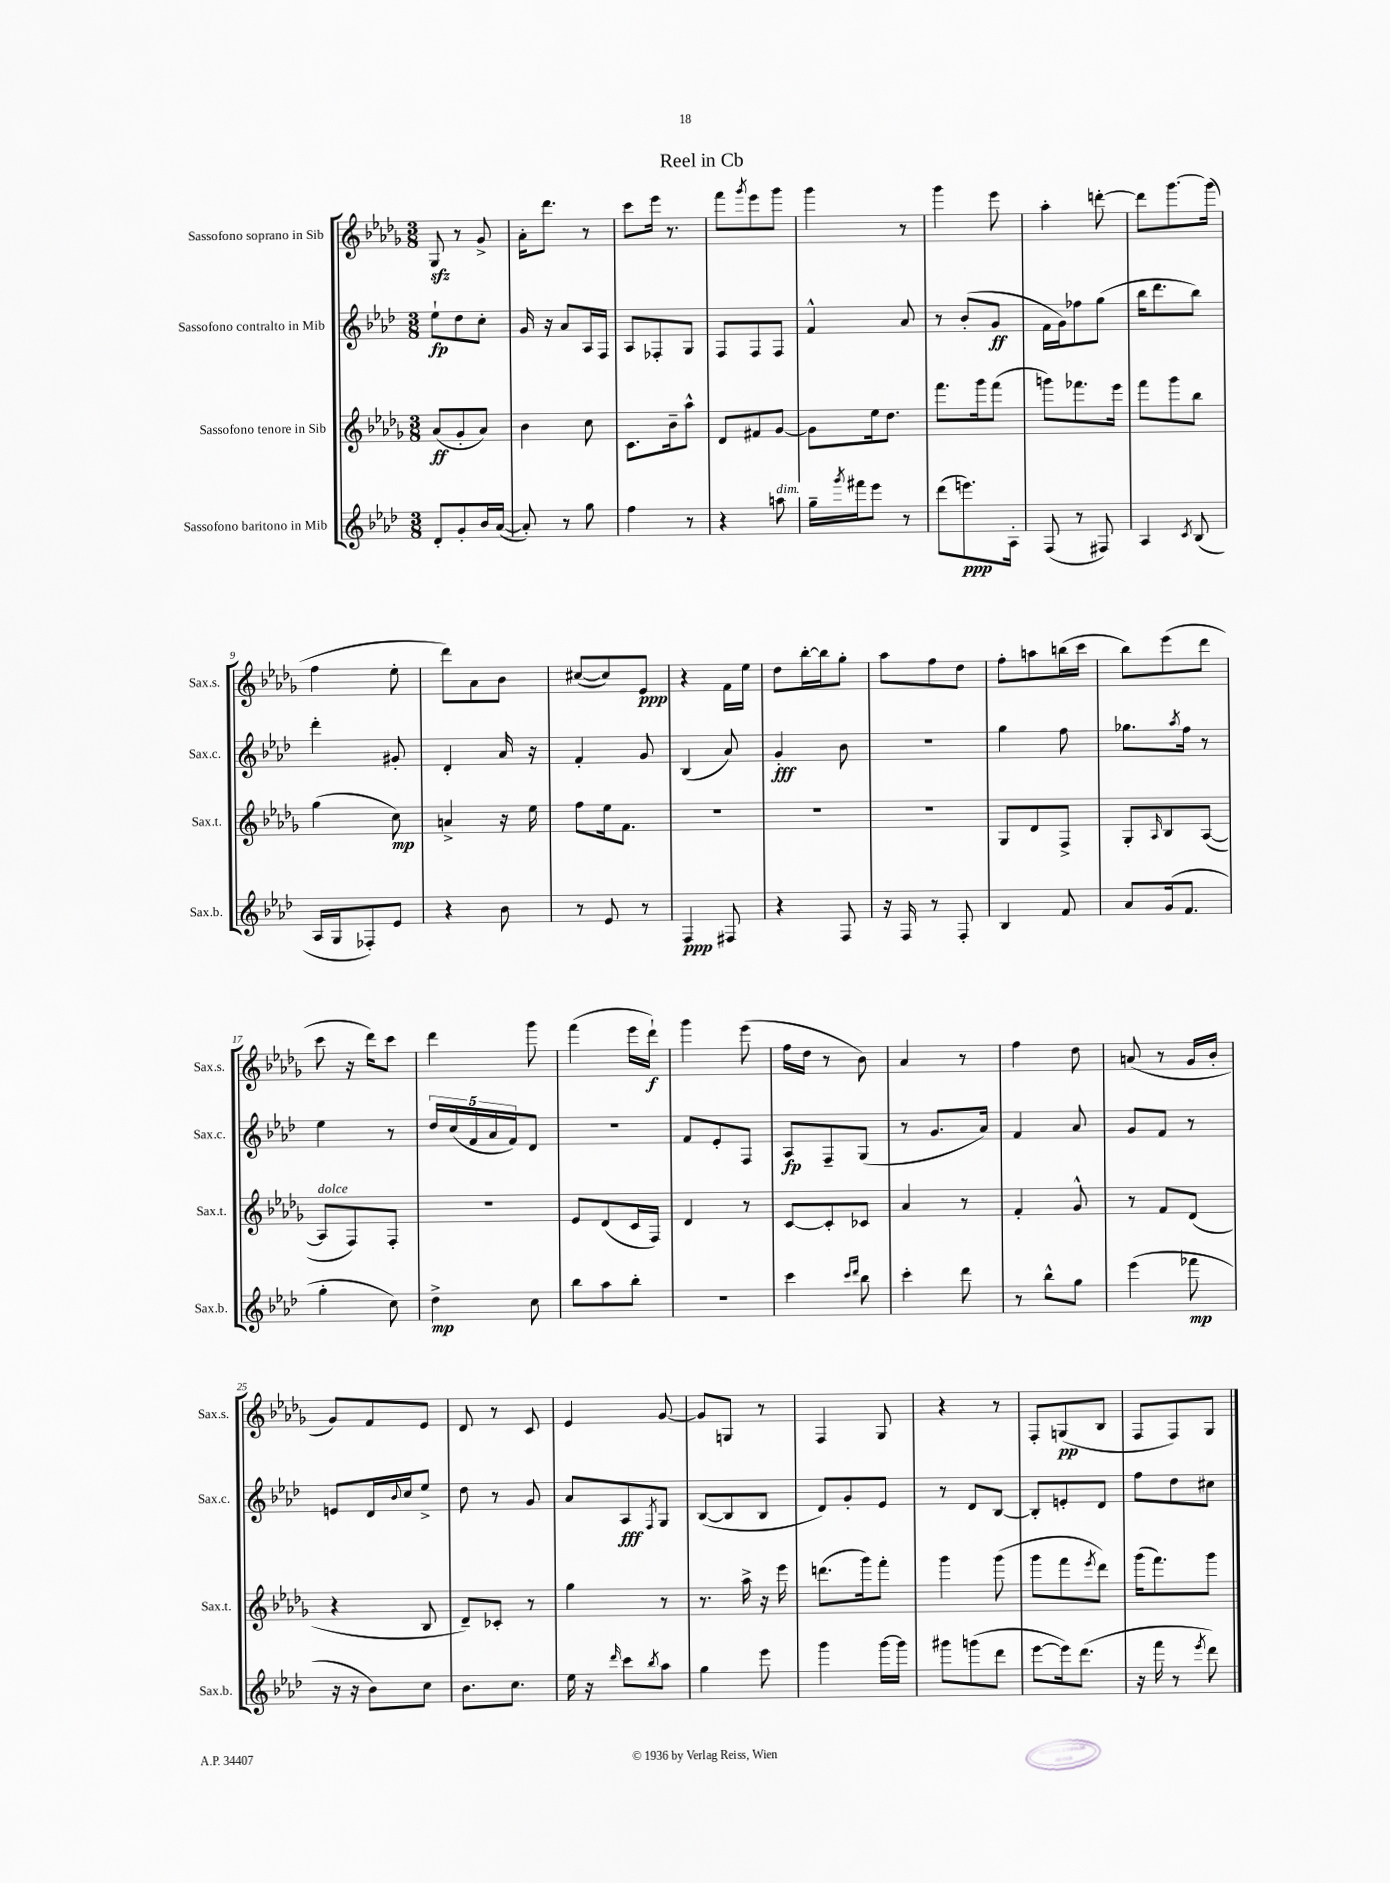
\header { title = "Reel in Cb" }
<<
\new StaffGroup <<
\new Staff = "s0" \with { instrumentName = "Sassofono soprano in Sib" shortInstrumentName = "Sax.s." } {
    \clef treble \key des \major \numericTimeSignature \time 3/8
    ges8\sfz r8 ges'8-> |
    aes'16-. des'''8. r8 |
    c'''8 ees'''16 r8. |
    f'''8 \acciaccatura { ges'''8 } ees'''8 ges'''8 |
    ges'''4 r8 |
    ges'''4 ees'''8 |
    aes''4-. d'''8~-. |
    d'''8 ges'''8.~ ges'''16( |
    f''4 ees''8-. |
    des'''8) aes'8 bes'8 |
    cis''8~( cis''8) ees'8\ppp |
    r4 f'16 ees''16 |
    des''8 bes''16~-. bes''16 ges''8-. |
    aes''8 f''8 des''8 |
    f''8-. a''8 b''16( c'''16 |
    bes''8) ees'''8( des'''8 |
    c'''8 r16 des'''16) c'''8 |
    des'''4 ges'''8 |
    f'''4( ees'''16 des'''16-!\f) |
    ges'''4 ees'''8( |
    f''16 des''16 r8 bes'8) |
    aes'4 r8 |
    f''4 des''8 |
    a'8( r8 ges'16 bes'16-. |
    ges'8) f'8 ees'8 |
    des'8 r8 c'8 |
    ees'4 ges'8~ |
    ges'8 g8 r8 |
    f4 ges8 |
    r4 r8 |
    f8-. g8\pp( bes8 |
    f8 f8) ges8 \bar "|." |
}
\new Staff = "s1" \with { instrumentName = "Sassofono contralto in Mib" shortInstrumentName = "Sax.c." } {
    \clef treble \key aes \major \numericTimeSignature \time 3/8
    ees''8-!\fp des''8 c''8-. |
    g'16 r16 aes'8 aes16 f16 |
    aes8 fes8-. g8 |
    f8 f8 f8 |
    f'4-^ aes'8 |
    r8 bes'8-.( g'8\ff |
    f'16 g'16) fes''8 g''8( |
    bes''16 des'''8. bes''8) |
    des'''4-. gis'8-. |
    des'4-. aes'16 r16 |
    f'4-. g'8 |
    bes4( aes'8) |
    g'4-.\fff bes'8 |
    R4. |
    g''4 f''8 |
    ges''8. \acciaccatura { aes''8 } f''16 r8 |
    ees''4 r8 |
    \tuplet 5/4 { des''16 c''16( f'16 aes'16 f'16) } des'8 |
    R4. |
    f'8 ees'8-. f8 |
    aes8\fp f8-- g8( |
    r8 g'8. aes'16) |
    f'4 aes'8 |
    g'8 f'8 r8 |
    e'8 des'16 \appoggiatura { bes'8 } c''16 ees''8-> |
    des''8 r8 g'8 |
    aes'8 aes8\fff \acciaccatura { f8 } g8 |
    bes8~( bes8 bes8 |
    des'8) g'8-. ees'8 |
    r8 des'8 bes8~ |
    bes8-. e'8-. des'8 |
    f''8 des''8 cis''8 \bar "|." |
}
\new Staff = "s2" \with { instrumentName = "Sassofono tenore in Sib" shortInstrumentName = "Sax.t." } {
    \clef treble \key des \major \numericTimeSignature \time 3/8
    aes'8\ff( ges'8-. aes'8) |
    bes'4 c''8 |
    c'8. bes'16-- aes''8-^ |
    des'8 fis'8 ges'8~ |
    ges'8 ees''16 des''8. |
    f'''8. ges'''16 f'''8( |
    g'''8) fes'''8. ees'''16 |
    f'''8 ges'''8 bes''8 |
    ges''4( c''8\mp) |
    a'4-> r16 ees''16 |
    f''8 ees''16 f'8. |
    R4. |
    R4. |
    R4. |
    ges8 des'8 f8-> |
    ges8-. \grace { aes16 } bes8 aes8~( |
    aes8^\markup { \italic "dolce" } f8) f8-. |
    R4. |
    ees'8 des'8( c'16 f16) |
    des'4 r8 |
    c'8~ c'8-. ces'8 |
    aes'4 r8 |
    f'4-. ges'8-^ |
    r8 f'8 des'8( |
    r4 bes8 |
    des'8--) ces'8-. r8 |
    ges''4 r8 |
    r8. aes''16-> r16 ees'''16 |
    d'''8.( ges'''16) f'''8-. |
    ges'''4 ges'''8( |
    ges'''8 f'''8 \acciaccatura { ees'''8 } des'''8) |
    ges'''16( f'''8.) ges'''8 \bar "|." |
}
\new Staff = "s3" \with { instrumentName = "Sassofono baritono in Mib" shortInstrumentName = "Sax.b." } {
    \clef treble \key aes \major \numericTimeSignature \time 3/8
    des'8-. g'8-. bes'16 aes'16~( |
    aes'8-.) r8 g''8 |
    f''4 r8 |
    r4 a''8^\markup { \italic "dim." } |
    g''16-- \acciaccatura { g'''8 } fis'''16 ees'''8 r8 |
    des'''8( e'''8.\ppp) aes16-. |
    f8( r8 fis8) |
    aes4 \acciaccatura { c'8 } bes8( |
    aes16 g16 fes8-.) ees'8 |
    r4 bes'8 |
    r8 ees'8 r8 |
    f4\ppp fis8 |
    r4 f8 |
    r16 f16 r8 f8-. |
    bes4 f'8 |
    aes'8 g'16( f'8. |
    g''4-. c''8) |
    des''4->\mp c''8 |
    bes''8 aes''8 bes''8-. |
    R4. |
    c'''4 \grace { c'''16 des'''16 } bes''8 |
    c'''4-. des'''8 |
    r8 bes''8-^ g''8 |
    ees'''4( fes'''8\mp |
    r16 r16 bes'8) c''8 |
    bes'8. c''8. |
    ees''16 r16 \grace { des'''16 } c'''8 \acciaccatura { bes''8 } aes''8 |
    g''4 ees'''8 |
    g'''4 g'''16~ g'''16 |
    gis'''8 g'''8( des'''8 |
    ees'''8~ ees'''16) des'''8.( |
    r16 f'''16 r8 \acciaccatura { ees'''8 } des'''8) \bar "|." |
}
>>
>>
